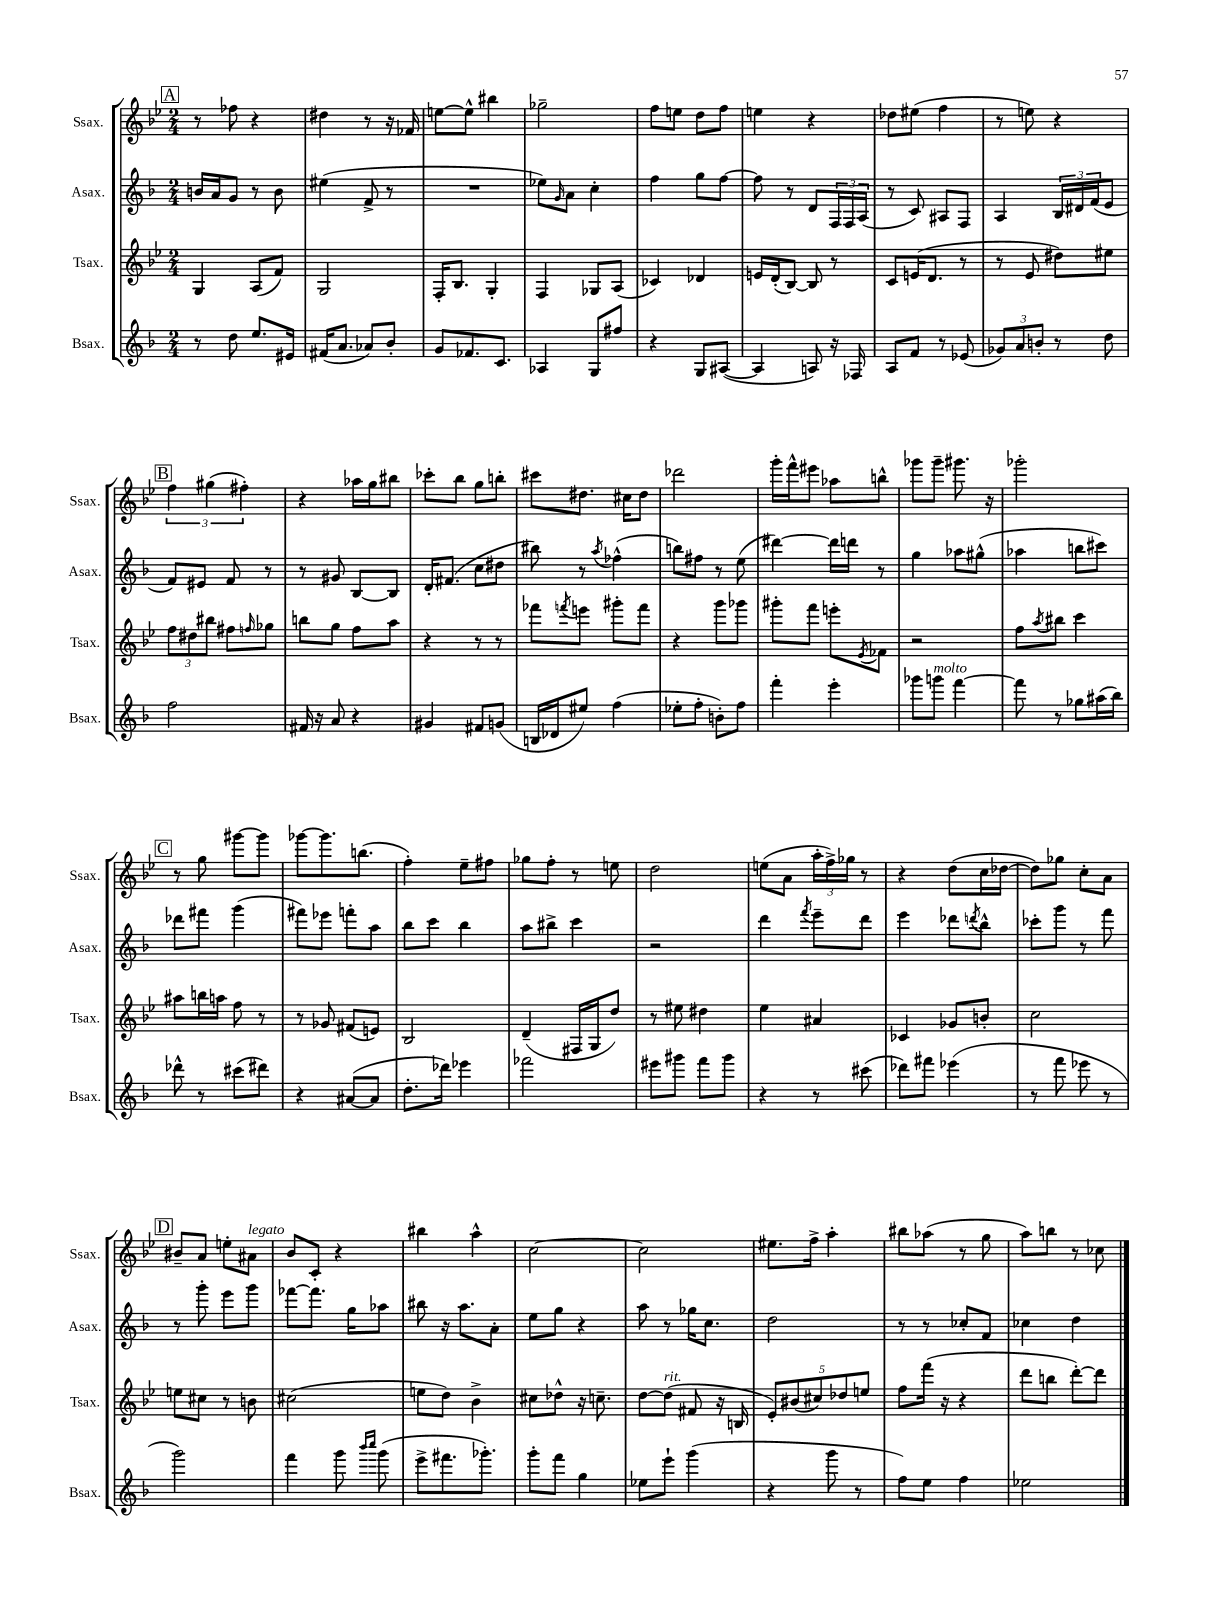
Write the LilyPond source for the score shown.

<<
\new StaffGroup <<
\new Staff = "s0" \with { instrumentName = "Ssax." shortInstrumentName = "Ssax." } {
    \clef treble \key bes \major \numericTimeSignature \time 2/4
    \mark \markup { \box "A" } r8 fes''8 r4 |
    dis''4 r8 r16 fes'16 |
    e''8~ e''8-^ bis''4 |
    ges''2-- |
    f''8 e''8 d''8 f''8 |
    e''4 r4 |
    des''8 eis''8( f''4 |
    r8 e''8) r4 |
    \mark \markup { \box "B" } \tuplet 3/2 { f''4 gis''4( fis''4-.) } |
    r4 aes''16 g''16 bis''8 |
    ces'''8-. bes''8 g''8 b''8-. |
    cis'''8 dis''8. cis''16 dis''8 |
    des'''2 |
    g'''16-. f'''16-^ eis'''8 aes''8 b''8-^ |
    ges'''8 ges'''8-- gis'''8. r16 |
    ges'''2-. |
    \mark \markup { \box "C" } r8 g''8 gis'''8~ gis'''8 |
    ges'''8~ ges'''8. b''8.( |
    f''4-.) ees''8-- fis''8 |
    ges''8 f''8-. r8 e''8 |
    d''2 |
    e''8( a'8 \tuplet 3/2 { a''16-. f''16->) ges''16 } r8 |
    r4 d''8( c''16 des''16~ |
    des''8) ges''8 c''8-. a'8 |
    \mark \markup { \box "D" } bis'8-- a'8 e''8-. ais'8^\markup { \italic "legato" } |
    bes'8 c'8-. r4 |
    bis''4 a''4-^ |
    c''2~ |
    c''2 |
    eis''8. f''16-> a''4-. |
    bis''8 aes''8( r8 g''8 |
    a''8) b''8 r8 ces''8 \bar "|." |
}
\new Staff = "s1" \with { instrumentName = "Asax." shortInstrumentName = "Asax." } {
    \clef treble \key f \major \numericTimeSignature \time 2/4
    \mark \markup { \box "A" } b'16 a'16 g'8 r8 b'8 |
    eis''4( f'8-> r8 |
    R2 |
    ees''8) \grace { g'16 } a'8 c''4-. |
    f''4 g''8 f''8~ |
    f''8 r8 d'8 \tuplet 3/2 { f16 f16 a16( } |
    r8 c'8) ais8 f8 |
    a4 \tuplet 3/2 { bes16 dis'16 f'16( } e'8 |
    \mark \markup { \box "B" } f'8) eis'8 f'8 r8 |
    r8 gis'8 bes8~ bes8 |
    d'16-. fis'8.( c''8 dis''8 |
    bis''8) r8 \acciaccatura { a''8 } fes''4-^( |
    b''8) fis''8 r8 e''8( |
    dis'''4~) dis'''16 d'''16 r8 |
    g''4 aes''8 gis''8-^( |
    aes''4 b''8 cis'''8) |
    \mark \markup { \box "C" } des'''8 fis'''8 g'''4( |
    fis'''8) ees'''8 f'''8-. a''8 |
    bes''8 c'''8 bes''4 |
    a''8 bis''8-> c'''4 |
    r2 |
    d'''4 \acciaccatura { f'''8 } e'''8-- d'''8 |
    e'''4 des'''8 \acciaccatura { d'''8 } bes''8-^ |
    ces'''8-. g'''8 r8 f'''8 |
    \mark \markup { \box "D" } r8 g'''8-. e'''8 g'''8 |
    fes'''8~ fes'''8. g''16 aes''8 |
    bis''8 r16 a''8. a'8-. |
    e''8 g''8 r4 |
    a''8 r8 ges''16 c''8. |
    d''2 |
    r8 r8 ces''8-. f'8 |
    ces''4 d''4 \bar "|." |
}
\new Staff = "s2" \with { instrumentName = "Tsax." shortInstrumentName = "Tsax." } {
    \clef treble \key bes \major \numericTimeSignature \time 2/4
    \mark \markup { \box "A" } g4 a8( f'8) |
    g2 |
    f16-. bes8. g4-. |
    f4 ges8 a8( |
    ces'4) des'4 |
    e'16 d'16-.( bes8~) bes8 r8 |
    c'8 e'16( d'8. r8 |
    r8 ees'8 dis''8) eis''8 |
    \mark \markup { \box "B" } \tuplet 3/2 { f''8 dis''8 bis''8 } fis''8 \grace { f''16 } ges''8 |
    b''8 g''8 f''8 a''8 |
    r4 r8 r8 |
    fes'''8 \acciaccatura { f'''8 } e'''8 gis'''8-. f'''8 |
    r4 g'''8 ges'''8 |
    gis'''8-. f'''8 e'''8-. \acciaccatura { ees'8 } fes'8 |
    r2 |
    f''8 \acciaccatura { a''8 } bis''8 c'''4 |
    \mark \markup { \box "C" } ais''8 b''16 a''16 f''8 r8 |
    r8 ges'8 fis'8( e'8) |
    bes2 |
    d'4--( fis16 g16 d''8) |
    r8 eis''8 dis''4 |
    ees''4 ais'4 |
    ces'4 ges'8 b'8-. |
    c''2 |
    \mark \markup { \box "D" } e''8 cis''8 r8 b'8 |
    cis''2( |
    e''8 d''8) bes'4-> |
    cis''8 des''8-^ r16 c''8.-- |
    d''8~ d''8^\markup { \italic "rit." }( fis'8 r16 b16 |
    \tuplet 5/4 { ees'8-.) bis'8( cis''8) des''8 e''8 } |
    f''8 f'''16( r16 r4 |
    d'''8 b''8 d'''8~-.) d'''8 \bar "|." |
}
\new Staff = "s3" \with { instrumentName = "Bsax." shortInstrumentName = "Bsax." } {
    \clef treble \key f \major \numericTimeSignature \time 2/4
    \mark \markup { \box "A" } r8 d''8 e''8. eis'16 |
    fis'16( a'8. aes'8) bes'8-. |
    g'8 fes'8. c'8. |
    aes4 g8 fis''8 |
    r4 g8 ais8~( |
    ais4 a8) r16 fes16 |
    a8 f'8 r8 ees'8( |
    \tuplet 3/2 { ges'8) a'8 b'8-. } r8 d''8 |
    \mark \markup { \box "B" } f''2 |
    fis'16 r16 a'8 r4 |
    gis'4 fis'8 g'8( |
    b16 des'16 eis''8) f''4( |
    ees''8-. f''8-. b'8-.) f''8 |
    f'''4-. e'''4-. |
    ges'''8 g'''8^\markup { \italic "molto" } f'''4~ |
    f'''8 r8 ges''8 ais''16( bes''16) |
    \mark \markup { \box "C" } des'''8-^ r8 cis'''8( dis'''8) |
    r4 ais'8~( ais'8 |
    d''8.-. des'''16) ees'''4 |
    fes'''2 |
    eis'''8 gis'''8 f'''8 gis'''8 |
    r4 r8 cis'''8( |
    des'''8) fis'''8 ees'''4( |
    r8 f'''8 ees'''8 r8 |
    \mark \markup { \box "D" } g'''2) |
    f'''4 g'''8 \grace { bes'''16 c''''16 } g'''8( |
    e'''8-> fis'''8. ges'''8.-.) |
    g'''8-. f'''8 g''4 |
    ees''8 e'''8-! g'''4( |
    r4 g'''8 r8 |
    f''8) e''8 f''4 |
    ees''2 \bar "|." |
}
>>
>>
\layout { \context { \Score \remove "Bar_number_engraver" } }
